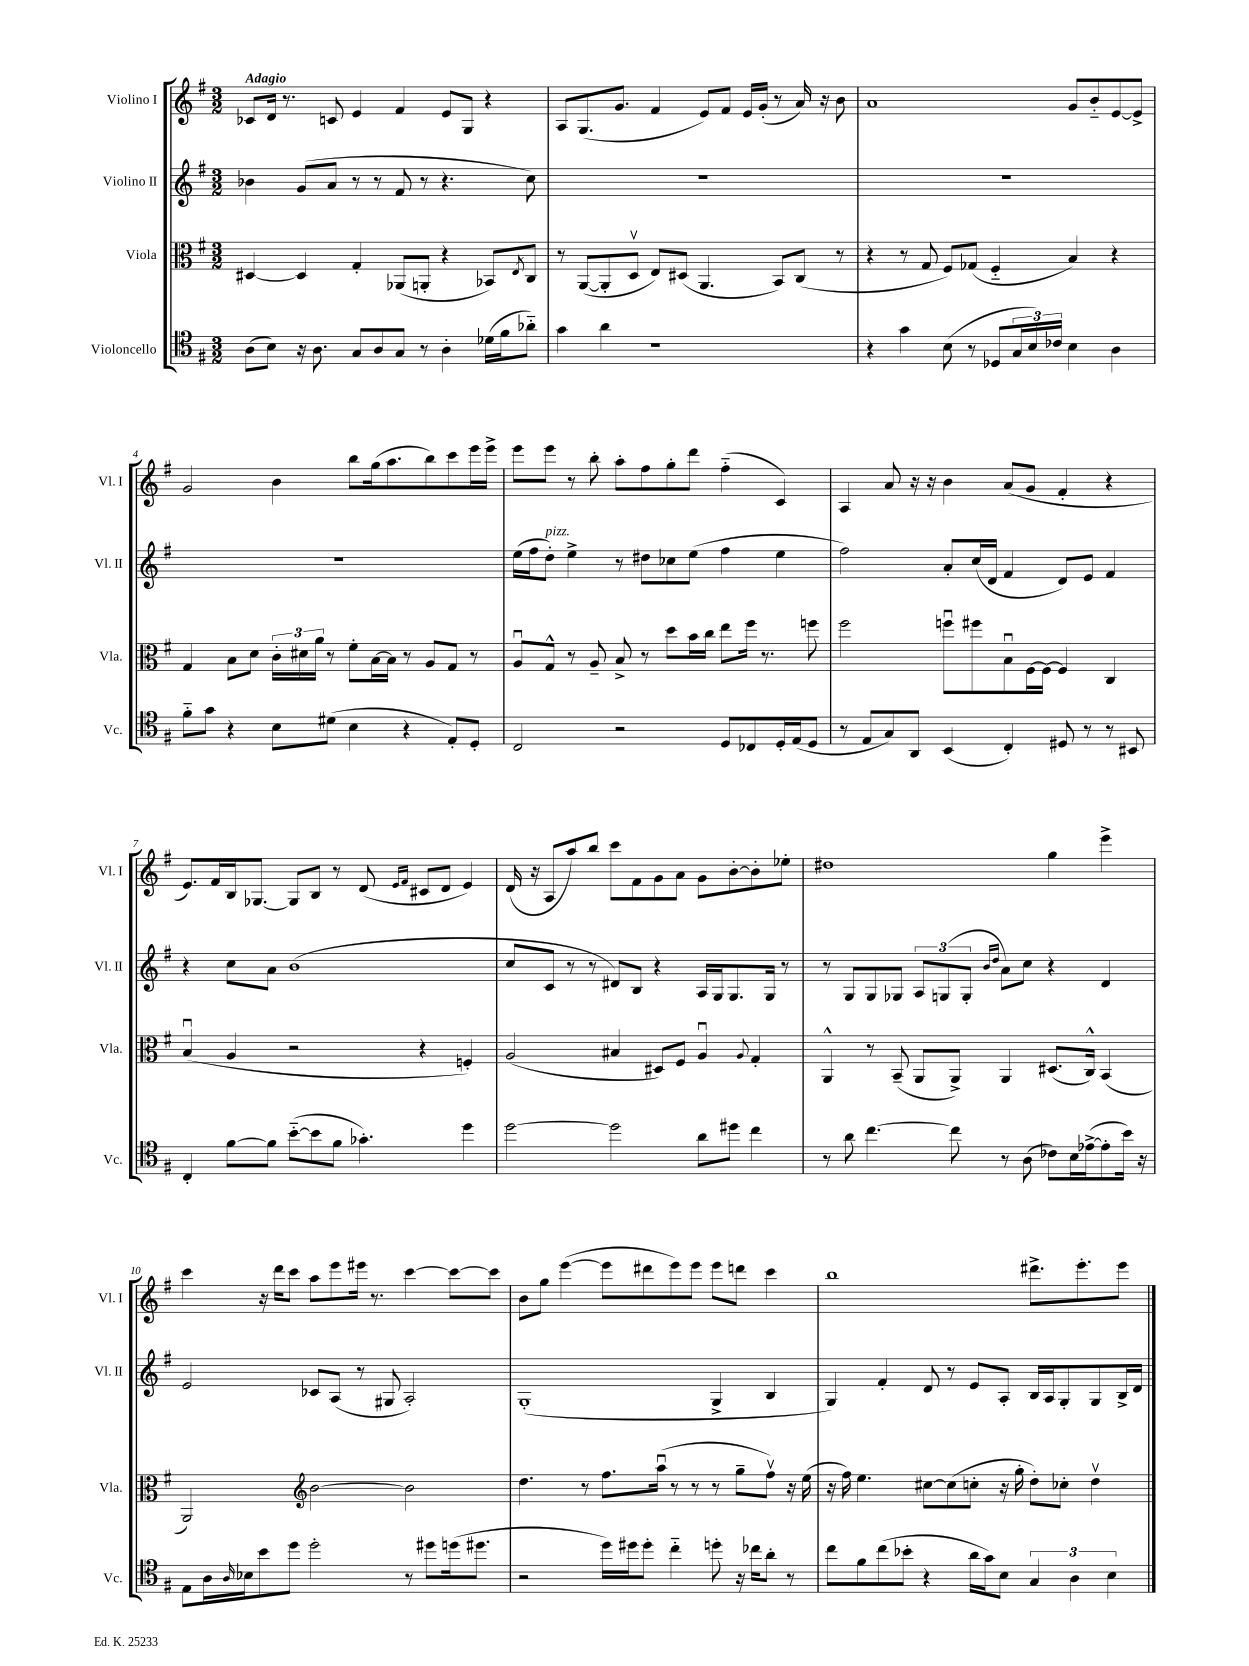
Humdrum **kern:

**kern	**kern	**kern	**kern
*staff4	*staff3	*staff2	*staff1
*clefC4	*clefC3	*clefG2	*clefG2
*k[f#]	*k[f#]	*k[f#]	*k[f#]
*M3/2	*M3/2	*M3/2	*M3/2
(8A	[4D#	4b-	8c-
8B)	.	.	16d
.	.	.	8.r
16r	4D#]	(8g	.
8.A	.	.	.
.	.	8a	8c
8G	4G'	8r	4e
8A	.	8r	.
8G	(8AA-	8f#	4f#
8r	8AA'	8r	.
4A'	4r	4.r	8e
.	.	.	8G
(16d-	8BB-)	.	4r
16f#	.	.	.
.	8qE	.	.
8a-'~)	8C	8cc)	.
=	=	=	=
4g	8r	1.r	8A
.	([8AA	.	(8.G
4a	8AA']	.	.
.	.	.	8.g
.	8Dv	.	.
1r	8E)	.	4f#
.	(8D#	.	.
.	4.AA	.	8e)
.	.	.	8f#
.	.	.	16e
.	.	.	(16g'
.	8BB)	.	8r
.	(8C	.	16a)
.	.	.	16r
.	8r	.	8b
=	=	=	=
4r	4r	1.r	1a
4g	8r	.	.
.	8G	.	.
(8B	8F#)	.	.
8r	(8G-	.	.
8D-	4F#'~	.	.
24G	.	.	.
24B)	.	.	.
24c-	.	.	.
4B	4B)	.	8g
.	.	.	8b'~
4A	4r	.	[8e
.	.	.	8e^]
=	=	=	=
8f#'~	4G	1.r	2g
8g	.	.	.
4r	8B	.	.
.	8d	.	.
8B	24c'	.	4b
.	24d#	.	.
.	24a	.	.
(8d#	8r	.	.
4B	8f#'	.	8bb
.	[16B	.	(16gg
.	16B]	.	8.aa
4r	8r	.	.
.	8A	.	8bb)
8E')	8G	.	8ccc
8D'	8r	.	16eee
.	.	.	16eee^
=	=	=	=
2C	8Au	(16ee	8eee
.	.	16ff#	.
.	8G^^	8dd')	8eee
.	8r	4ee^	8r
.	8A~	.	8bb'
2r	8B^	8r	8aa'
.	8r	8dd#	8ff#
.	8dd	8cc-	8gg'
.	16b	(8ee	8ddd
.	16cc	.	.
8D	8ee	4ff#	(4ff#'~
8C-	16ff#	.	.
.	8.r	.	.
16D'	.	4ee	4c)
(16E	.	.	.
8D	8ff	.	.
=	=	=	=
8r	2ff#	2ff#)	4A
8E	.	.	.
8G)	.	.	8a
8AA	.	.	16r
.	.	.	16r
(4BB	8ffu	8a'	4b
.	8ff#	(16cc	.
.	.	16d	.
4C')	8Bu	4f#	(8a
.	[16F#	.	8g
.	16F#_	.	.
8D#	4F#]	8d)	4f#'
8r	.	8e	.
8r	4C	4f#	4r
8BB#	.	.	.
=	=	=	=
4C'	(4Bu	4r	8.e)
.	.	.	16f#
[8f#	4A	8cc	16B
.	.	.	[8.G-
8f#]	.	8a	.
([8b'~	2r	(1b	8G-]
8b]	.	.	8B
8f#	.	.	8r
4.g-')	.	.	(8d
.	.	.	16qqe
.	.	.	16qqf#
.	4r	.	8c#
.	.	.	8d
4dd	4F')	.	4e)
=	=	=	=
[2dd	(2A	8cc	(16d
.	.	.	16r
.	.	8c	8A
.	.	8r	8aa)
.	.	8r	8bb
2dd]	4B#	8d#)	8ccc
.	.	8B	8f#
.	8D#)	4r	8g
.	8F#	.	8a
8a	4Au	16A	8g
.	.	16G	.
8dd#	.	8.G	[8b'
.	8qqA	.	.
4cc	4G'	.	8b']
.	.	16G	.
.	.	8r	8ee-'
=	=	=	=
8r	4AA^^	8r	1dd#
8a	.	8G	.
[4.cc	8r	8G	.
.	(8BB~	8G-	.
.	8AA	12A	.
.	.	(12G	.
8cc]	8AA^)	.	.
.	.	12G'	.
.	.	16qqb	.
.	.	16qqdd	.
8r	4AA	8a)	.
(8A	.	8cc	.
8c-)	(8.D#	4r	4gg
16B	.	.	.
([16e-^	16C^^)	.	.
8e-']	(4BB	4d	4eee^
16b)	.	.	.
16r	.	.	.
=	=	=	=
8E	2AA)	2e	4ccc
16A	.	.	.
16qqA	.	.	.
16B-	.	.	.
8b	.	.	16r
.	.	.	16ddd
8dd	.	.	8ccc
*	*clefG2	*	*
2dd'	[2b	8c-	8aa
.	.	(8A	8eee
.	.	8r	16eee#
.	.	.	8.r
.	.	8G#	.
8r	2b]	2A')	[4ccc
8dd#	.	.	.
(16dd	.	.	8ccc_
8.dd#	.	.	.
.	.	.	8ccc]
=	=	=	=
2r	4.dd	(1G'	8b
.	.	.	8gg
.	.	.	([4eee
.	8r	.	.
16dd)	8.ff#	.	8eee]
16dd#	.	.	.
8dd#'	.	.	8ddd#
.	(16aau	.	.
4cc'~	8r	.	8eee)
.	8r	.	8eee
8dd'	8r	4G^	8eee
16r	8gg~	.	8ddd
16cc-	.	.	.
8a'	8ff#v)	4B	4ccc
8r	16r	.	.
.	(16ee	.	.
=	=	=	=
8cc	16r	4G)	1bb
.	16ff#)	.	.
8f#	4.ee	.	.
(8cc	.	4f#'	.
8b-'	.	.	.
4r	[8cc#	8d	.
.	(8cc#]	8r	.
16a	8cc'	8e	.
16g)	.	.	.
8B	16r	8A'	.
.	16gg'	.	.
6G	8dd')	16B	8.ddd#^
.	.	16A	.
.	8cc-'	8G'	.
6A	.	.	.
.	.	.	8.eee'
.	4ddv	8G	.
6B	.	.	.
.	.	16B^	8eee
.	.	16d	.
==	==	==	==
*-	*-	*-	*-
